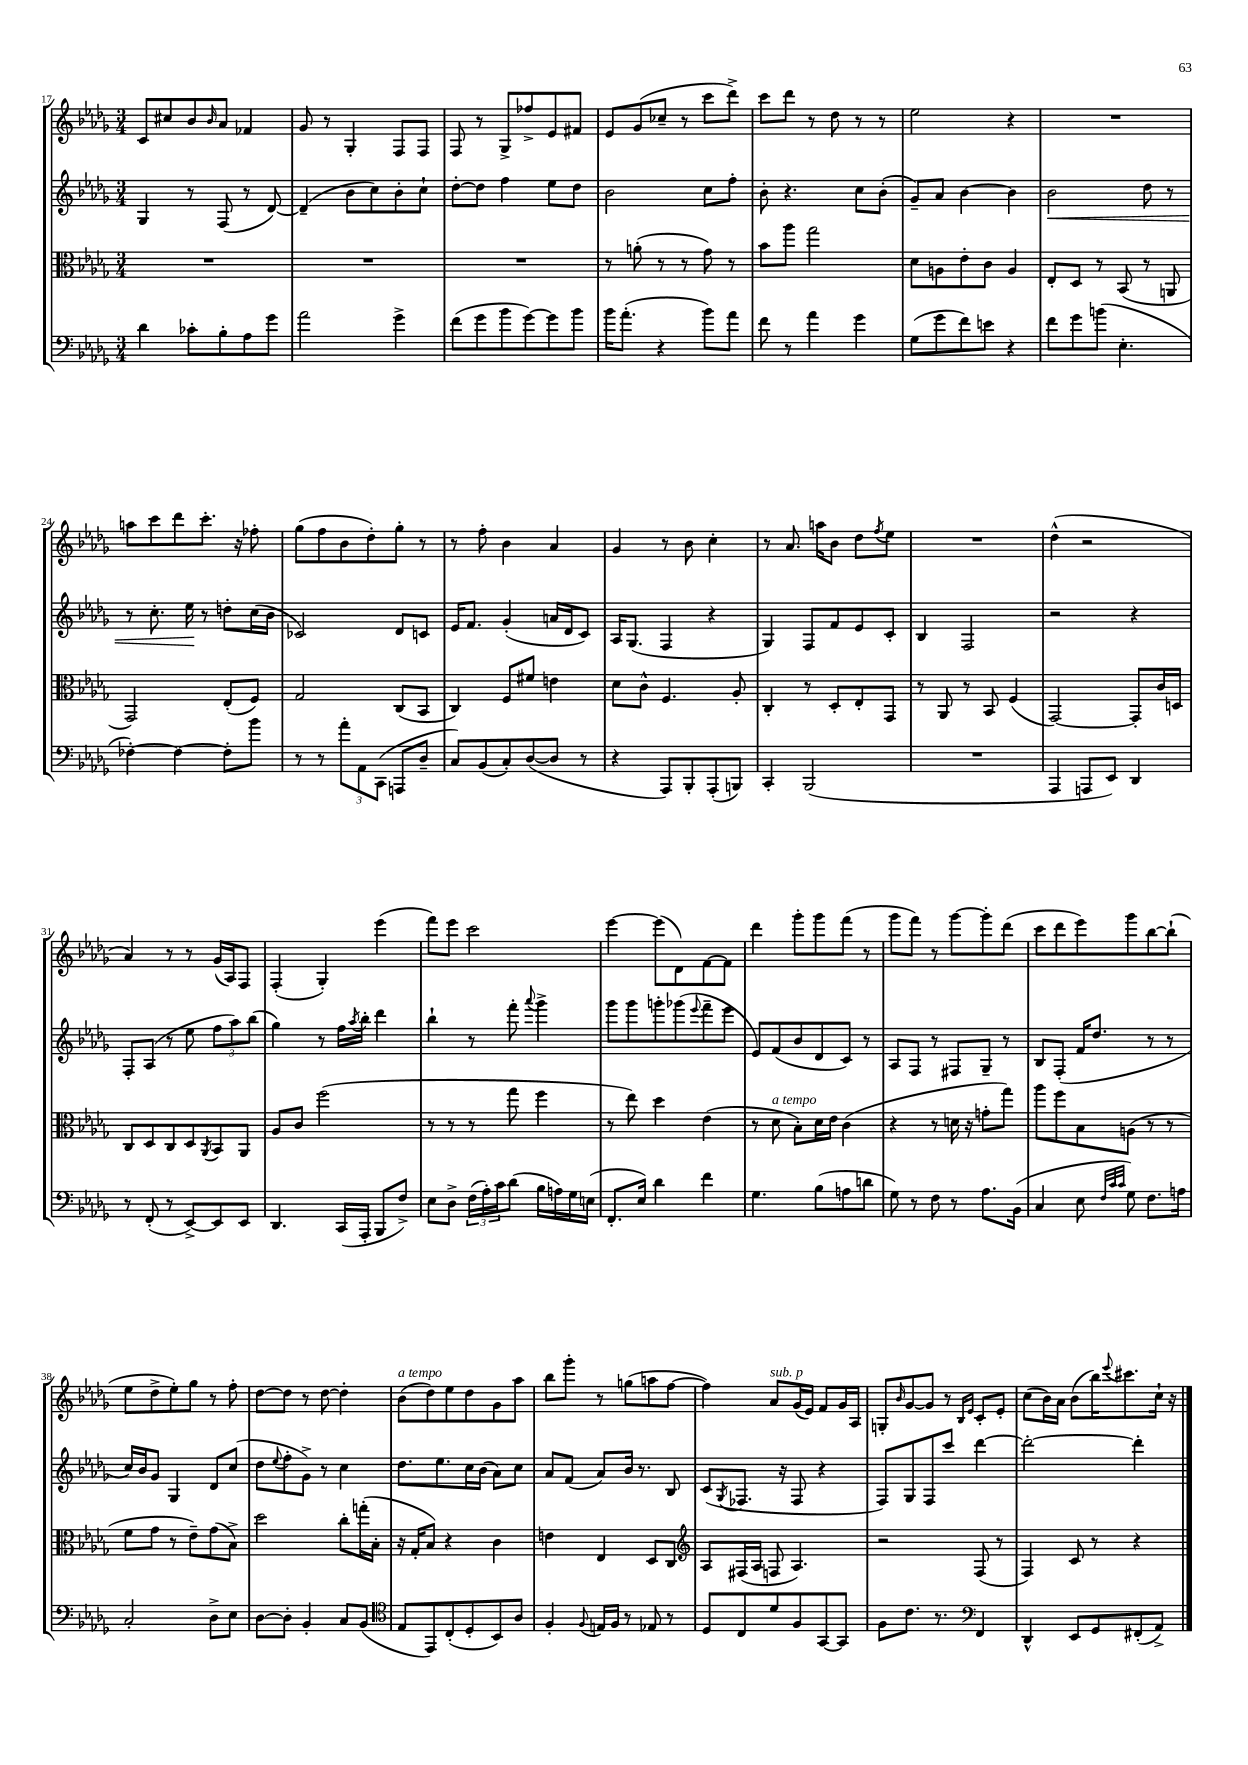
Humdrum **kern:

**kern	**kern	**kern	**kern
*staff4	*staff3	*staff2	*staff1
*clefF4	*clefC3	*clefG2	*clefG2
*k[b-e-a-d-g-]	*k[b-e-a-d-g-]	*k[b-e-a-d-g-]	*k[b-e-a-d-g-]
*M3/4	*M3/4	*M3/4	*M3/4
4d-	2.r	4G-	8c
.	.	.	8cc#
8c-'	.	8r	8b-
.	.	.	16qqb-
8B-'	.	(8F	8a-
8A-	.	8r	4f-
8g-	.	[8d-)	.
=	=	=	=
2a-	2.r	(4d-~]	8g-
.	.	.	8r
.	.	8b-	4G-'
.	.	8cc)	.
4g-^	.	8b-'	8F
.	.	8cc`	8F
=	=	=	=
(8f	2.r	[8dd-'	8F
8g-	.	8dd-]	8r
8b-	.	4ff	8G-^
[8g-)	.	.	8ff-^
8g-]	.	8ee-	8e-
8b-	.	8dd-	8f#
=	=	=	=
16b-	8r	2b-	8e-
(8.a-'	.	.	.
.	(8a'	.	(8g-
4r	8r	.	8cc-~
.	8r	.	8r
8b-)	8g-)	8cc	8ccc
8a-	8r	8ff'	8ddd-^)
=	=	=	=
8f	8b-	8b-'	8ccc
8r	8aa-	4.r	8ddd-
4a-	2gg-	.	8r
.	.	.	8dd-
4g-	.	8cc	8r
.	.	(8b-'	8r
=	=	=	=
(8G-	8d-	8g-~)	2ee-
8g-	8A	8a-	.
8f)	8e-'	[4b-	.
8e	8c	.	.
4r	4A	4b-]	4r
=	=	=	=
8f	8E-'	2b-	2.r
8g-	8D-	.	.
(8b	8r	.	.
4.E-'	(8BB-	.	.
.	8r	8dd-	.
.	8AA	8r	.
=	=	=	=
[4F-')	2GG-)	8r	8aa
.	.	8.cc'	8ccc
4F-_	.	.	8ddd-
.	.	16ee-	.
.	.	8r	8.ccc'
8F-']	(8E-'	8dd'	.
.	.	.	16r
8b-	8F)	(16cc	8ff-'
.	.	16b-	.
=	=	=	=
8r	2G-	2c-)	(8gg-
8r	.	.	8ff
12a-'	.	.	8b-
12AA-	.	.	.
.	.	.	8dd-')
(12CC	.	.	.
8AAA	(8C	8d-	8gg-'
8D-~	8BB-	8c	8r
=	=	=	=
8C)	4C)	16e-	8r
.	.	8.f	.
(8BB-	.	.	8ff'
8C')	8F	(4g-'	4b-
([8D-	8f#	.	.
8D-]	4e	16a	4a-
.	.	16d-	.
8r	.	8c)	.
=	=	=	=
4r	8d-	16A-	4g-
.	.	(8.G-	.
.	8c^^	.	.
8AAA-)	4.F	4F	8r
8BBB-'	.	.	8b-
(8AAA-'	.	4r	4cc'
8BBB)	8A-'	.	.
=	=	=	=
4CC'	4C'	4G-)	8r
.	.	.	8.a-
(2BBB-	8r	8F	.
.	.	.	16aa
.	8D-'	8f	8b-
.	8E-'	8e-	8dd-
.	.	.	8qff
.	8GG-	8c'	8ee-
=	=	=	=
2.r	8r	4B-	2.r
.	8AA-	.	.
.	8r	2F	.
.	8BB-	.	.
.	(4F	.	.
=	=	=	=
4AAA-	[2GG-)	2r	(4dd-^^
8AAA	.	.	2r
8EE-)	.	.	.
4DD-	8GG-']	4r	.
.	16c	.	.
.	16D	.	.
=	=	=	=
8r	8C	8F'	4a-)
(8FF'	8D-	(8A-	.
8r	8C	8r	8r
[8EE-^)	8D-	8ee-	8r
.	8qAA-	.	.
8EE-]	8BB-	12ff	(16g-
.	.	.	16A-)
.	.	12aa-)	.
8EE-	8AA-	.	8F
.	.	(12bb-	.
=	=	=	=
4.DD-	8A-	4gg-)	(4F'
.	8c	.	.
.	(2ff	8r	4G-')
(16CC	.	16ff	.
.	.	8qaa-	.
16AAA-'	.	16bb-'	.
8BBB-	.	4ddd-	(4eee-
8F^)	.	.	.
=	=	=	=
8E-	8r	4bb-`	8fff)
8D-^	8r	.	8eee-
(24F	8r	8r	2ccc
24A-')	.	.	.
24c	.	.	.
(8d-	8gg-	8fff'	.
.	.	8qqaaa-	.
16B-	4ff	4ggg-^	.
16A)	.	.	.
16G-	.	.	.
(16E	.	.	.
=	=	=	=
8.FF'	8r	8ggg-	[4eee-
.	8ee-)	8ggg-	.
16E-)	.	.	.
4d-	4dd-	8ggg'	(8eee-]
.	.	(8ggg-	8d-)
.	.	8qqeee-	.
4f	(4e-	8fff~	[8f
.	.	8eee-	8f]
=	=	=	=
4.G-	8r	8e-)	4ddd-
.	8d-	(8f	.
.	8B-')	8b-	8ggg-'
(8B-	16d-	8d-	8ggg-
.	16e-	.	.
8A	(4c	8c)	(8fff
8d	.	8r	8r
=	=	=	=
8G-)	4r	8A-	8ggg-
8r	.	8F	8fff)
8F	8r	8r	8r
8r	16d	8F#	[8ggg-
.	16r	.	.
8.A-	8g'	8G-~	8ggg-']
.	8gg-)	8r	(8ddd-
(16BB-	.	.	.
=	=	=	=
4C	8aa-	8B-	8ccc
.	8ff	(8F'	8ddd-
8E-	8B-	16f	8eee-)
.	.	8.dd-	.
32qqF	.	.	.
32qqc	.	.	.
32qqc	.	.	.
8G-)	(8A	.	8ggg-
8.F	8r	8r	[8bb-
.	8r	8r	(8bb-`]
16A	.	.	.
=	=	=	=
2C'	8f	16cc)	8ee-
.	.	16b-	.
.	8g-	8g-	8dd-^
.	8r	4G-	8ee-')
.	8e-~)	.	8gg-
8D-^	(8g-	8d-	8r
8E-	8B-^)	(8cc	8ff'
=	=	=	=
[8D-	2dd-	8dd-	[8dd-
.	.	8qqee-	.
8D-']	.	8ff'	8dd-]
4BB-'	.	8g-^)	8r
.	.	8r	[8dd-
8C	8cc'	4cc	4dd-']
(8BB-	(16gg'	.	.
.	16B-'	.	.
=	=	=	=
*clefC4	*	*	*
8E-	16r	8.dd-	(8b-
.	16G-'	.	.
8EE-)	8B-)	.	8dd-)
.	.	8.ee-	.
(8C'	4r	.	8ee-
8D-'	.	16cc	8dd-
.	.	(16b-	.
8BB-)	4c	8a-)	8g-
8A-	.	8cc	8aa-
=	=	=	=
4F'	4e	8a-	8bb-
.	.	(8f	8ggg-'
8qqF	.	.	.
16E	4E-	8a-)	8r
16F	.	.	.
8r	.	16b-	(8gg
.	.	8.r	.
8E-	8D-	.	8aa
8r	8C	8B-	[8ff
=	=	=	=
*	*clefG2	*	*
8D-	8A-	(8c	4ff])
.	.	8qG-	.
8C	(16F#	8.F-	.
.	16A-	.	.
8d-	8F	.	8a-
.	.	16r	.
8F	4.A-)	8F-	(16g-
.	.	.	16e-)
[8GG-	.	4r	8f
8GG-]	.	.	16g-
.	.	.	16A-
=	=	=	=
8F	2r	8F)	8G'
.	.	.	16qqb-
8.c	.	8G-	[8g-
.	.	8F	8g-]
8.r	.	.	.
.	.	8ccc	8r
*clefF4	*	*	*
.	.	.	16qqB-
.	.	.	16qqe-
4FF	(8F	[4ddd-	8c'
.	8r	.	8e-'
=	=	=	=
4DD-^^	4F)	2ddd-'_	(8cc
.	.	.	16b-)
.	.	.	16a-
8EE-	8c	.	(8b-
8GG-	8r	.	16bb-)
.	.	.	8qqeee-
.	.	.	8.ccc#
(8FF#'	4r	4ddd-']	.
8AA-^)	.	.	16cc`
.	.	.	16r
==	==	==	==
*-	*-	*-	*-
